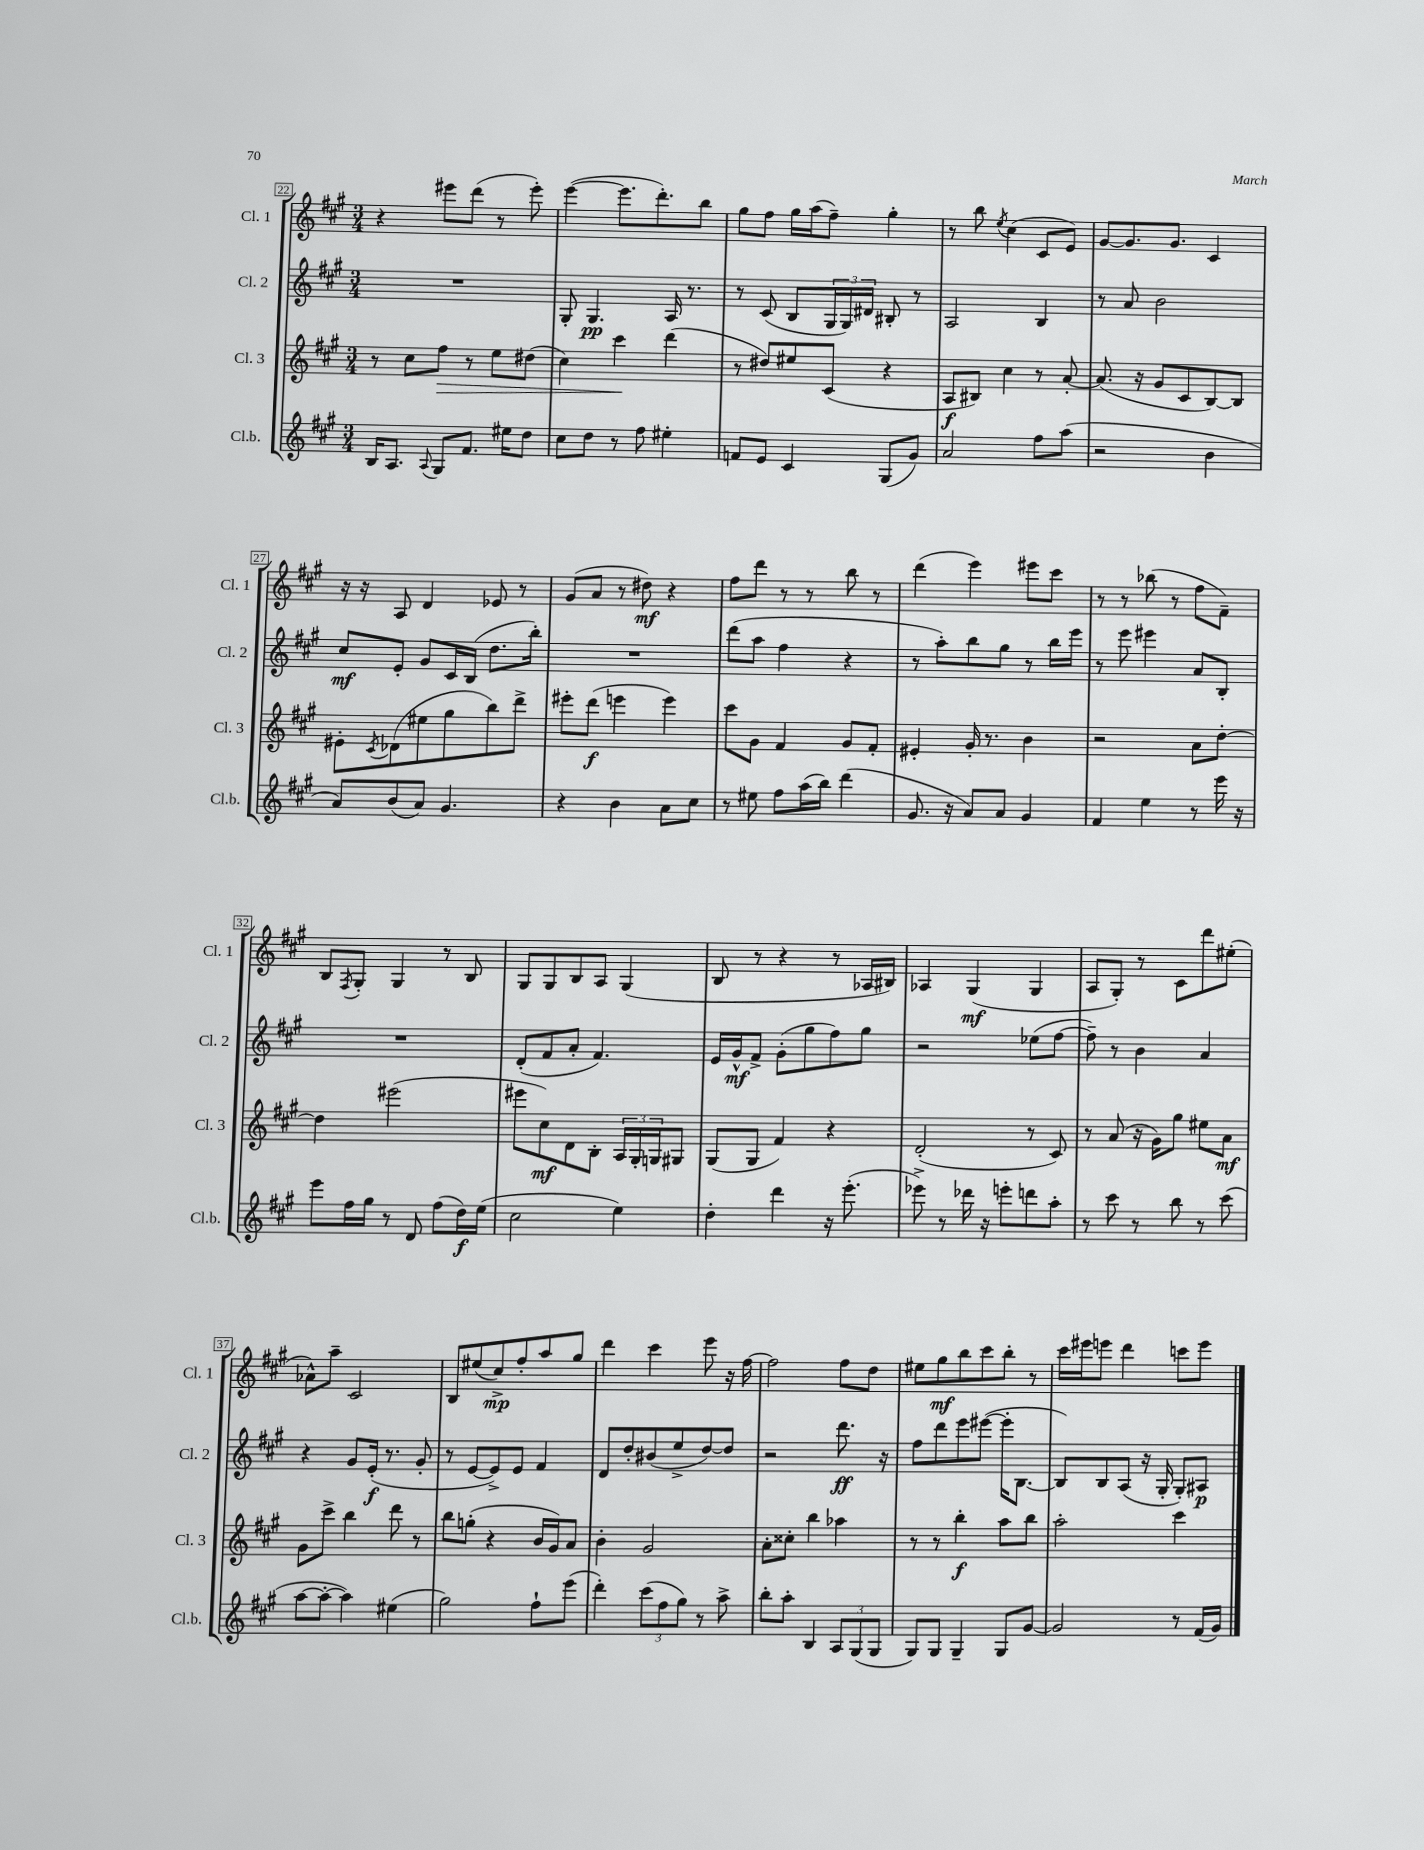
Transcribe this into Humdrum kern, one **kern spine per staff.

**kern	**kern	**kern	**kern
*staff4	*staff3	*staff2	*staff1
*clefG2	*clefG2	*clefG2	*clefG2
*k[f#c#g#]	*k[f#c#g#]	*k[f#c#g#]	*k[f#c#g#]
*M3/4	*M3/4	*M3/4	*M3/4
16B/LK	8r	2.r	4r
8.A/J	.	.	.
.	8cc#\L	.	.
8qqA/	.	.	.
8G#/L	8ff#\J	.	8eee#\L
8.f#/J	8r	.	(8ddd\J
.	8ee\L	.	8r
16ee#\LK	.	.	.
8dd\J	(8dd#\J	.	8eee#'\)
=	=	=	=
8cc#\L	4cc#\)	8G#'/	([4eee\
8dd\J	.	4.G#/	.
8r	4ccc#\	.	8.eee\]L
8ff#\	.	.	.
.	.	.	8.ddd'\)
4ee#'\	(4ddd\	16A/	.
.	.	8.r	.
.	.	.	8bb\J
=	=	=	=
8f/L	8r	8r	8gg#\L
8e/J	8dd#/L)	(8c#/	8ff#\J
4c#/	8ee#/	8B/L	16gg#\LL
.	.	.	(16aa\J
.	(8c#/J	24G#/L	8ff#~\J)
.	.	24G#/)	.
.	.	24d#/JJ	.
(8G#/L	4r	8B#'/	4gg#'\
8g#/J)	.	8r	.
=	=	=	=
2a/	8A/L	2A/	8r
.	8B#/J)	.	8bb\
.	.	.	8qee/
.	4cc#\	.	(4cc#\
8ff#\L	8r	4B/	8c#/L
(8aa\J	[8a'/	.	8e/J)
=	=	=	=
2r	(8.a/]	8r	[8g#/L
.	.	8a/	8.g#/]
.	16r	.	.
.	8g#/L	2b\	.
.	.	.	8.g#/J
.	8c#/	.	.
4b\	[8B/)	.	4c#/
.	8B/]J	.	.
=	=	=	=
8a/L)	8e#'\L	8cc#/L	16r
.	.	.	16r
.	8qc#/	.	.
(8b/	(8d-\	8e'/J	8A/
8a/J)	8ee#\	8g#/L	4d/
4.g#/	8gg#\	16c#/L	.
.	.	(16B/JJ	.
.	8bb\)	8.dd\L	8e-/
.	8ddd^\J	.	8r
.	.	16bb'\Jk)	.
=	=	=	=
4r	8eee#'\L	2.r	(8g#/L
.	(8ddd\J	.	8a/J
4b\	4eee\	.	8r
.	.	.	8dd#\)
8a\L	4eee\)	.	4r
8cc#\J	.	.	.
=	=	=	=
8r	8ccc#\L	(8ddd\L	8ff#\L
8ee#\	8g#\J	8aa\J	8ddd\J
8ff#\L	4f#/	4ff#\	8r
(16aa\L	.	.	8r
16bb\JJ)	.	.	.
(4ddd\	8g#/L	4r	8bb\
.	8f#'/J	.	8r
=	=	=	=
8.g#/	4e#'/	8r	(4ddd\
.	.	8aa'\L)	.
16r	.	.	.
8a/L)	16g#'/	8bb\	4eee\)
.	8.r	.	.
8a/J	.	8gg#\J	.
4g#/	4b\	8r	8eee#\L
.	.	16bb\LL	8ccc#\J
.	.	16eee\JJ	.
=	=	=	=
4f#/	2r	8r	8r
.	.	8eee\	8r
4ee\	.	4eee#\	(8bb-\
.	.	.	8r
8r	8a\L	8a/L	8ff#\L
16eee\	[8dd'\J	8B'/J	8f#~\J)
16r	.	.	.
=	=	=	=
8eee\L	4dd\]	2.r	8B/L
.	.	.	8qF#/
16ff#\L	.	.	8G#'/J
16gg#\JJ	.	.	.
8r	(2eee#\	.	4G#/
8d/	.	.	.
(8ff#\L	.	.	8r
16dd\L)	.	.	8B/
(16ee\JJ	.	.	.
=	=	=	=
2cc#\	8eee#\L	(8d'/L	8G#/L
.	8cc#\)	8f#/	8G#/
.	8d\	8a'/J	8B/
.	8B'\J	4.f#/)	8A/J
4ee\)	24A/LL	.	(4G#/
.	24G#'/	.	.
.	24G/J	.	.
.	8G#/J	.	.
=	=	=	=
4dd'\	(8G#/L	16e/LL	8B/
.	.	16g#^^/J	.
.	8G#/J	8f#^/J	8r
4ddd\	4f#/)	(8g#'\L	4r
.	.	8gg#\	.
16r	4r	8ff#\)	8r
(8.eee'\	.	.	.
.	.	8gg#\J	16A-/LL
.	.	.	16B#/JJ)
=	=	=	=
8eee-^\)	(2d'/	2r	4A-/
8r	.	.	.
16ddd-\	.	.	(4G#/
16r	.	.	.
8eee'\L	.	.	.
8ddd\	8r	(8ee-\L	4G#/
8aa'\J	8c#/)	[8ff#\J	.
=	=	=	=
8r	8r	8ff#~\])	8A/L
8ccc#\	(8a/	8r	8G#'/J)
8r	16r	4b\	8r
.	16g#\LK)	.	.
8bb\	8gg#\J	.	8c#\L
8r	8ee#\L	4a/	8ddd\
(8ccc#\	8a\J	.	(8ee#'\J
=	=	=	=
[8aa\L	8g#\L	4r	8a-^^\L)
8aa'\_J	8ccc#^\J	.	8aa~\J
4aa\])	4bb\	8g#/L	2c#/
.	.	(16e'/Jk	.
.	.	8.r	.
(4ee#\	8ddd\	.	.
.	8r	8g#'/	.
=	=	=	=
2gg#\)	8bb\L	8r	8B/L
.	(8gg'\J	[8e/L	(8ee#/
.	4r	8e^/])	8cc#^/)
.	.	8e/J	8ff#'/
8ff#`\L	16b/LL	4f#/	8aa/
.	16g#/J)	.	.
(8eee\J	8a/J	.	8gg#/J
=	=	=	=
4ddd'\)	4b'\	8d/L	4ddd\
.	.	8dd'/	.
(12ccc#\L	2g#/	(8b#/	4ccc#\
12ff#\	.	.	.
.	.	8ee^/	.
12gg#\J)	.	.	.
8r	.	[8dd/)	8eee\
8aa^\	.	8dd/]J	16r
.	.	.	[16ff#\
=	=	=	=
8bb'\L	8a'\L	2r	2ff#\]
8aa'\J	8cc##'\J	.	.
4B/	4bb\	.	.
12A/L	4aa-\	8.ddd\	8ff#\L
(12G#/	.	.	.
.	.	.	8dd\J
12G#/J	.	.	.
.	.	16r	.
=	=	=	=
8G#/L)	8r	8ff#\L	8ee#\L
8G#/J	8r	8ddd\	8gg#\
4G#~/	4bb'\	8eee\	8bb\
.	.	([8eee#\J	8ccc#\
8G#/L	8aa\L	16eee#'\]LK	8bb'\J
.	.	[8.B\J	.
[8g#/J	8bb\J	.	8r
=	=	=	=
2g#/]	2aa'\	8B/]L)	16ccc#\LL
.	.	.	16eee#\J
.	.	8B/	8eee\J
.	.	(8A/J	4ddd\
.	.	16r	.
.	.	16G#'/	.
8r	4ccc#\	8G#'/L)	8ccc\L
(16f#/LL	.	8A#/J	8eee\J
16g#/JJ)	.	.	.
==	==	==	==
*-	*-	*-	*-
